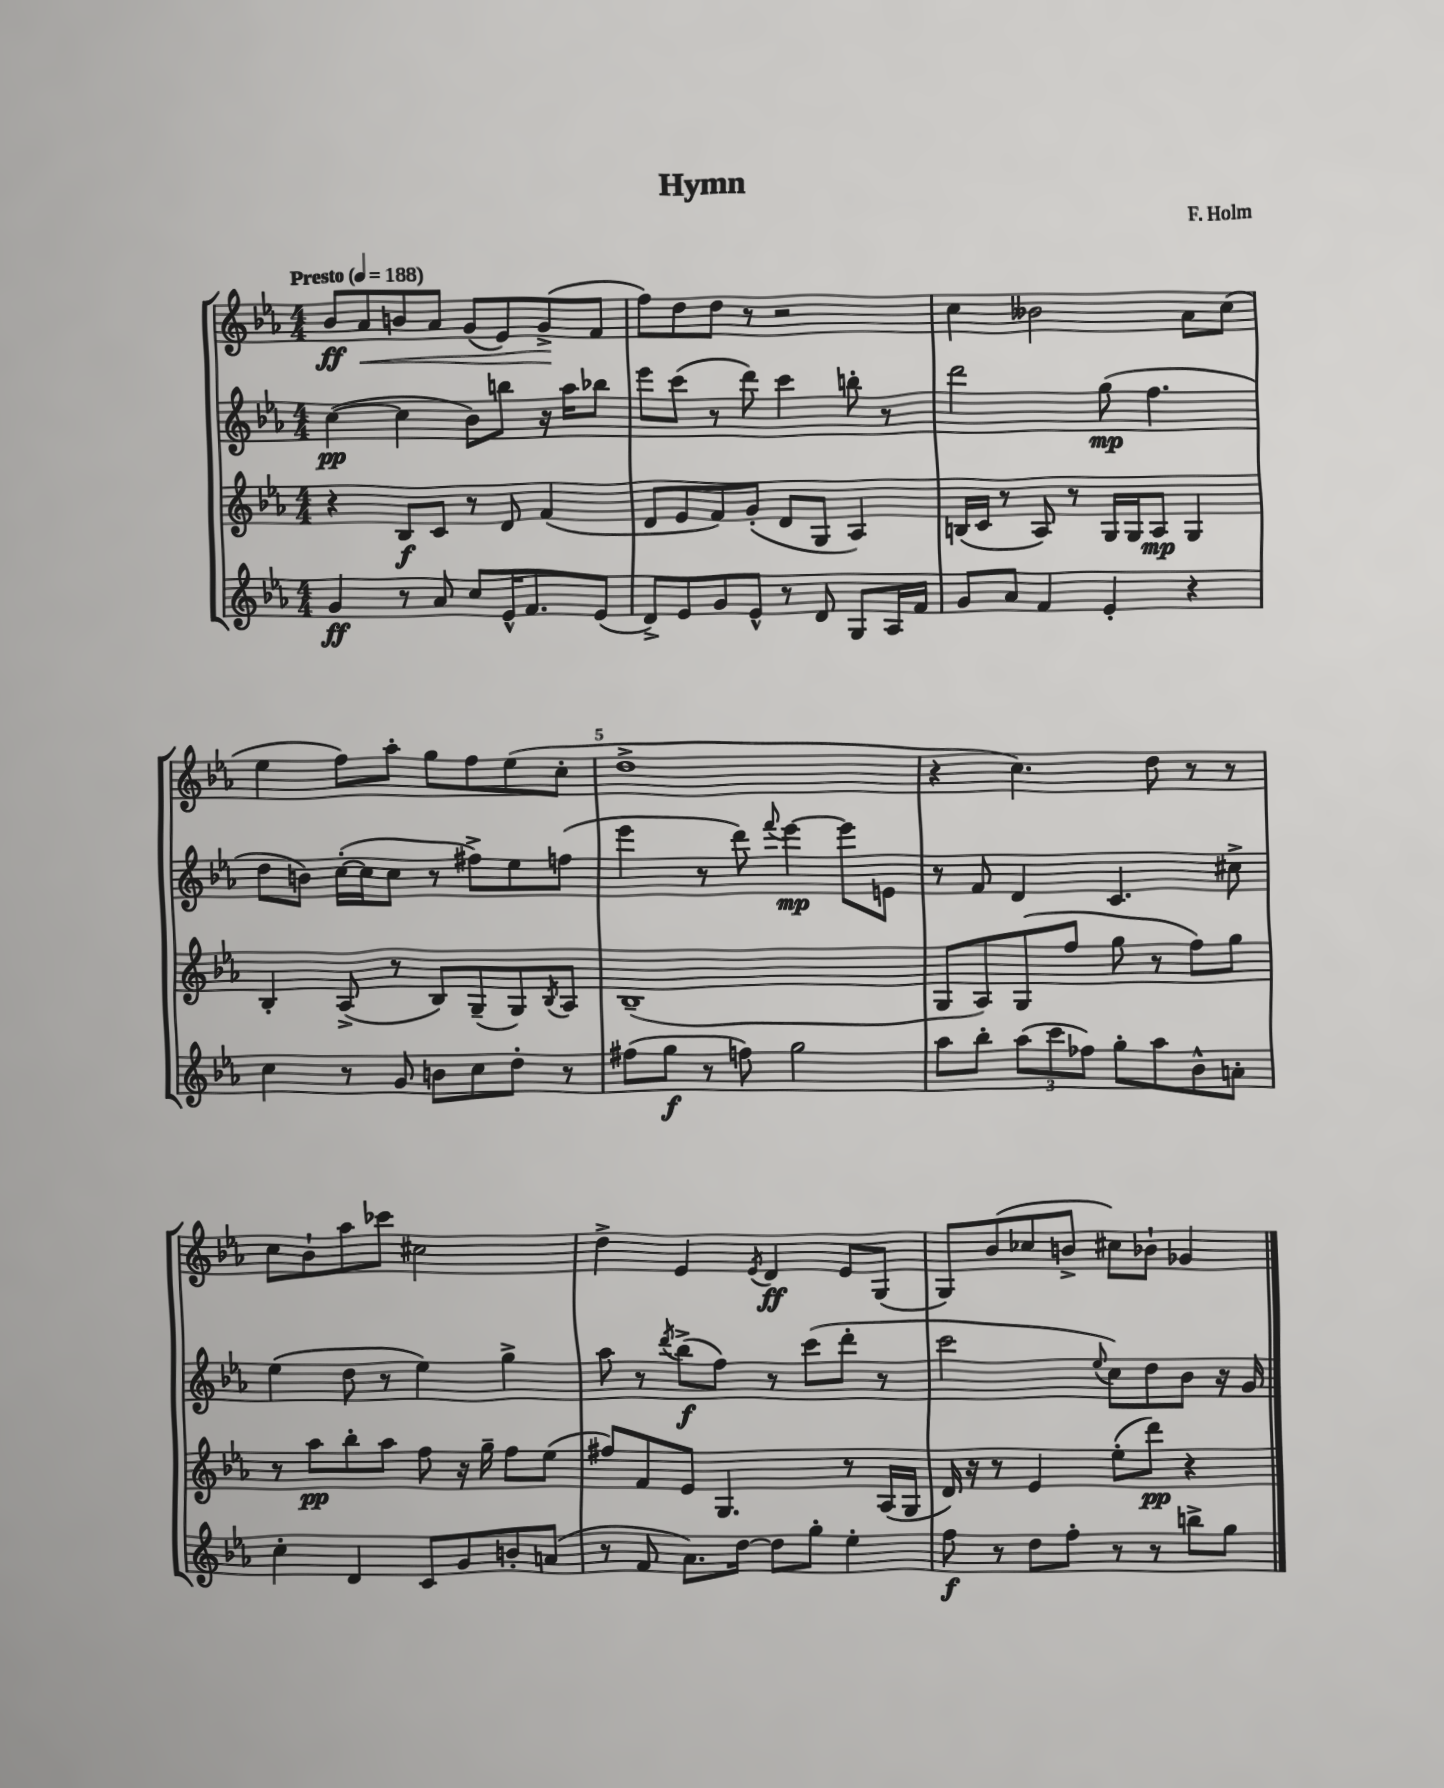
\header { title = "Hymn" composer = "F. Holm" }
<<
\new StaffGroup <<
\new Staff = "s0" {
    \clef treble \key ees \major \numericTimeSignature \time 4/4 \tempo "Presto" 4 = 188
    bes'8\ff aes'8\< b'8 aes'8 g'8( ees'8) g'8->\!( f'8 |
    f''8) d''8 d''8 r8 r2 |
    c''4 beses'2 aes'8 c''8( |
    ees''4 f''8) aes''8-. g''8 f''8 ees''8( c''8-. |
    d''1-> |
    r4 c''4.) d''8 r8 r8 |
    c''8 bes'8-! aes''8 ces'''8 cis''2 |
    d''4-> ees'4 \acciaccatura { ees'8 } d'4\ff ees'8 g8( |
    g8) bes'8( ces''8 b'8-> cis''8) bes'8-! ges'4 \bar "|." |
}
\new Staff = "s1" {
    \clef treble \key ees \major \numericTimeSignature \time 4/4
    c''4~\pp( c''4 bes'8) b''8 r16 aes''16 bes''8 |
    ees'''8 c'''8( r8 d'''8) c'''4 b''8-. r8 |
    d'''2 g''8\mp( f''4. |
    d''8 b'8) c''16~-.( c''16 c''8 r8 fis''8->) ees''8 f''8( |
    ees'''4 r8 d'''8) \appoggiatura { f'''8 } ees'''4~\mp ees'''8 e'8 |
    r8 f'8 d'4 c'4. cis''8-> |
    ees''4( d''8 r8 ees''4) g''4-> |
    aes''8 r8 \acciaccatura { d'''8 } bes''8->\f( f''8) r8 c'''8( d'''8-. r8 |
    c'''2 \appoggiatura { ees''8 } c''8) d''8 bes'8 r16 g'16 \bar "|." |
}
\new Staff = "s2" {
    \clef treble \key ees \major \numericTimeSignature \time 4/4
    r4 bes8\f c'8 r8 d'8 f'4( |
    d'8 ees'8 f'8) g'8-.( d'8 g8 aes4) |
    b16( c'16 r8 aes8) r8 g16 g16 aes8\mp g4 |
    bes4-. aes8->( r8 bes8) g8--( g8) \acciaccatura { bes8 } aes8 |
    bes1--( |
    g8 aes8) g8( f''8 g''8 r8 f''8) g''8 |
    r8 aes''8\pp bes''8-. aes''8 f''8 r16 g''16-- f''8 ees''8( |
    fis''8) f'8 ees'8 g4. r8 aes16( g16 |
    d'16) r16 r8 ees'4 ees''8-.( d'''8\pp) r4 \bar "|." |
}
\new Staff = "s3" {
    \clef treble \key ees \major \numericTimeSignature \time 4/4
    g'4\ff r8 aes'8 c''8 ees'16-^ f'8. ees'8( |
    d'8->) ees'8 g'8 ees'8-^ r8 d'8 g8 aes16 f'16 |
    g'8 aes'8 f'4 ees'4-. r4 |
    c''4 r8 g'8 b'8 c''8 d''8-. r8 |
    fis''8( g''8\f r8 f''8) g''2 |
    aes''8 bes''8-. \tuplet 3/2 { aes''8( c'''8 fes''8) } g''8-. aes''8 bes'8-^ a'8-. |
    c''4-. d'4 c'8 g'8 b'8-. a'8( |
    r8 f'8 aes'8.) d''16~ d''8 g''8-. ees''4-. |
    f''8\f r8 d''8 f''8-. r8 r8 b''8-> g''8 \bar "|." |
}
>>
>>
\layout { \context { \Score \override BarNumber.break-visibility = ##(#f #t #t) barNumberVisibility = #(every-nth-bar-number-visible 5) } }
